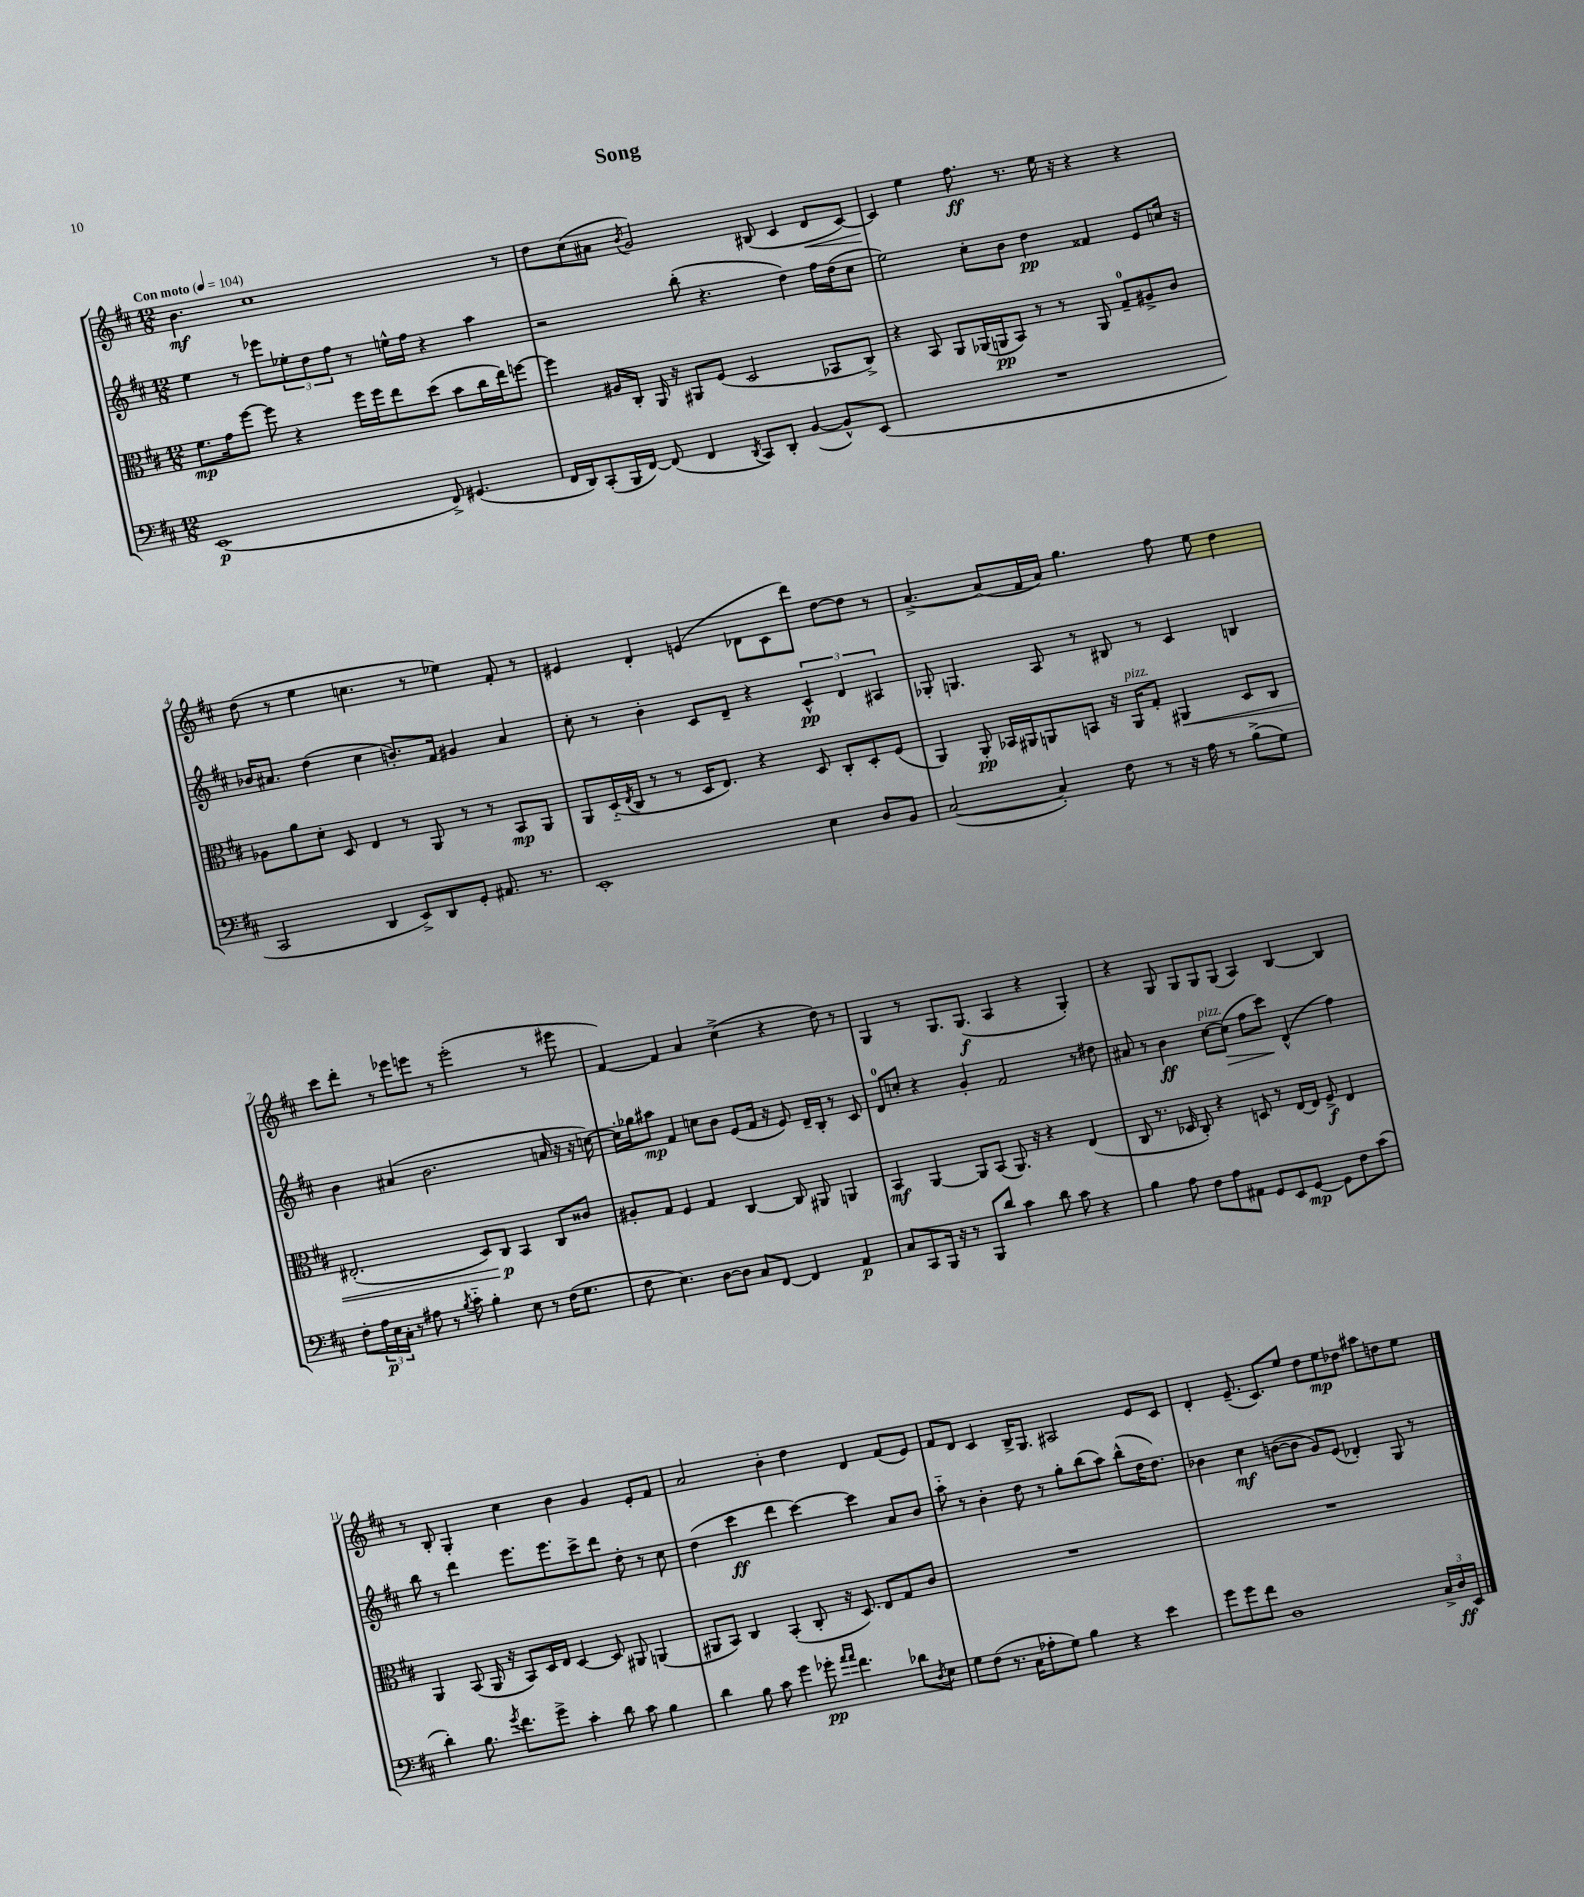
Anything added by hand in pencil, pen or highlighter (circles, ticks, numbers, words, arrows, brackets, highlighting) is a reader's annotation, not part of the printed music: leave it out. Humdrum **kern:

**kern	**kern	**kern	**kern
*staff4	*staff3	*staff2	*staff1
*clefF4	*clefC3	*clefG2	*clefG2
*k[f#c#]	*k[f#c#]	*k[f#c#]	*k[f#c#]
*M12/8	*M12/8	*M12/8	*M12/8
*MM104	*MM104	*MM104	*MM104
(1EE	8.f#	4ee	4.b
.	16g	.	.
.	[8ff#	8r	.
.	8ff#]	8eee-	1cc#
.	4r	12ee-'	.
.	.	12dd	.
.	.	12ff#	.
.	16ff#	8r	.
.	16ff#	.	.
.	8ee	16ee^^	.
.	.	16ff#	.
8FF#^)	(8dd	4r	.
(4.GG#	8b	.	.
.	16cc#	4aa	.
.	16ee)	.	.
.	[8ff	.	8r
=	=	=	=
16FF#	4ff]	2r	8dd
16DD)	.	.	.
(8CC#'	.	.	(8cc#
16BBB	16A#	.	8a#
[16FF#)	16C#'	.	.
.	.	.	8qb
(8FF#]	16AA	.	2g)
.	16r	.	.
4FF#	8AA#	(8bb'	.
.	(8F#	4.r	.
8qDD	.	.	.
8CC#)	2D	.	.
8DD'	.	.	(8B#
([4BB	.	4dd)	4c#
8BB^^])	8BB-	16ff#	8d
.	.	(16dd	.
(8EE	8C#^)	8cc#	[8c#)
=	=	=	=
1.r	4r	2ee)	4c#]
.	8BB	.	4ee
.	8AA	.	.
.	(16AA-	8cc#'	8.ff#
.	16AA	.	.
.	8BB)	8b	.
.	.	.	8.r
.	8r	4dd	.
.	8r	.	16ee
.	.	.	16r
.	8AA	4f##	4r
.	8G~	.	.
.	8A#^	8e	4r
.	8c#	16cc	.
.	.	16r	.
=	=	=	=
2CC#	8A-	16b-	(8dd
.	.	8.a#	.
.	8a	.	8r
.	8d'	(4dd	4ee
.	8D	.	.
4DD	4E	4cc#	4.cc
8EE^)	8r	8.b')	.
8DD	8AA	.	8r
.	.	16f#	.
8GG'	8r	4g#	4ee-)
8.AA#	8r	.	.
.	8BB	4a#	8f#'
8.r	.	.	.
.	8AA	.	8r
=	=	=	=
1EE'	8AA	8cc#'	4e#
.	(16D'~	8r	.
.	8qE	.	.
.	16C#	.	.
.	8r	4b'	4d'
.	8r	.	.
.	16D	8c#	(4e
.	8.E)	.	.
.	.	8d~	.
.	4r	4r	8d-
.	.	.	8c#
4E	8D	6c#^^	8ddd)
.	8C#'	.	[8dd
.	.	6d	.
8D	8D'	.	8dd]
.	.	6A#	.
8BB	(8F#	.	8r
=	=	=	=
([2C#	4AA)	8G-'	[4.a^
.	.	4.G	.
.	8AA'	.	.
.	16BB-	.	(8a]
.	16AA#	.	.
4C#'])	8AA	8A	16f#
.	.	.	16a)
.	8BB	8r	4.gg
8F#	16r	8B#	.
.	16AA	.	.
8r	8G'	8r	.
16r	4AA#	4c#	8ff#
16A	.	.	.
8r	.	.	8ee
(8B^	8D	4B	4dd
8G)	8C#	.	.
=	=	=	=
8F#'	(2.E#'	4b	8ccc#
24A	.	.	8ddd'
24E	.	.	.
24C#'	.	.	.
8r	.	(4a#	8r
8A#	.	.	8eee-
8r	.	2.b	8eee
8qB	.	.	.
8c#'~	.	.	8r
4B'	8D)	.	(2eee'
.	8C#	.	.
8E	4BB	.	.
8r	.	.	.
(16F#	8C#	16a	8r
8.G	.	16r	.
.	8c##	16r	8eee#
.	.	[16cc)	.
=	=	=	=
8F#	8A#'	16cc']	[4f#)
.	.	16gg-	.
4.E)	8G	8aa#	.
.	4F#	4f#	4f#]
[8D	4G	8cc	4a
8D]	.	8b	.
8C#	[4C#	(8e	(4cc#^
[8FF#	.	16f#	.
.	.	16r	.
4FF#]	8C#]	8e)	4r
.	8AA#	16d~	.
.	.	16B'	.
4AA	4AA	8r	8dd)
.	.	8c#	8r
=	=	=	=
8C#	4BB	8d	4G
8CC#	.	8cc'	.
16BBB	[4AA	4r	8r
16r	.	.	.
8r	.	.	8.G
8BBB	8AA]	4g'	.
.	.	.	(8.G
8d	(8BB	.	.
4c#	8.AA)	2f#	4A
.	16r	.	.
8d	4r	.	4r
8c#	.	.	.
4r	(4E	8r	4G')
.	.	8dd#	.
=	=	=	=
4B	8C#	8a#	4r
.	8.r	8r	.
8A	.	4b	8G
.	16D-	.	.
8F#	8C#')	.	8G
8A	4r	[8cc#	8G
8AA#	.	(8cc#]	(8G
8GG	8D	8ff#	4A)
8EE	8r	8ccc#)	.
[8GG	[16E	(4d^^	[4B
.	16E]	.	.
8GG]	8F#^	.	.
8F#	4E	4ff#)	4B]
(8c#	.	.	.
=	=	=	=
4d')	4AA	8bb	8r
.	.	8r	8B'
8.B	(8BB	4ddd	4G'
.	16AA	.	.
8qg	.	.	.
8.f#	16r	.	.
.	8BB)	8.eee	4cc#
8g^	16D	.	.
.	16E	8.eee	.
4c#'	[4D	.	4b
.	.	8ccc#^	.
8d	8D]	8ddd	4g
8c#	8AA#	8dd'	.
4B	(4AA	8r	8e'
.	.	8cc#	8f#
=	=	=	=
4d	8AA#	(4dd	2a
.	8BB)	.	.
8B	4C#	4ccc#	.
8c#	.	.	.
4g	(4BB'	4ddd	4b'
8g-'	8C#'	[4ccc#)	4dd
16qqa	.	.	.
16qqa	.	.	.
4.f#	16r	.	.
.	8.D)	.	.
.	.	4ccc#]	4d
.	8E	.	.
8d-	8G	8a	(8f#
8qD	.	.	.
8E	8c#	8b	8e)
=	=	=	=
8G	1.r	8aa'~	8f#
(8F#	.	8r	8d
8.r	.	4b'	4c#
16C#	.	.	.
8A-'	.	8dd	16B^
.	.	.	8.G
8G)	.	8r	.
4B	.	8gg'	2A#
.	.	(8bb	.
4r	.	8aa)	.
.	.	(8bb^^	.
4e	.	16dd	8e
.	.	8.dd)	.
.	.	.	8c#
=	=	=	=
8g	1.r	4b-	4d'
8g	.	.	.
8f#	.	4cc#	(8.e~
1D	.	.	.
.	.	.	8.c#)
.	.	([8b	.
.	.	8b]	8ee
.	.	8g)	8dd
.	.	(8e	8ee
.	.	4d-')	8dd-
.	.	.	8aa#
.	.	8G	8dd
24C#^	.	8r	8ee
24D	.	.	.
24EE	.	.	.
==	==	==	==
*-	*-	*-	*-
